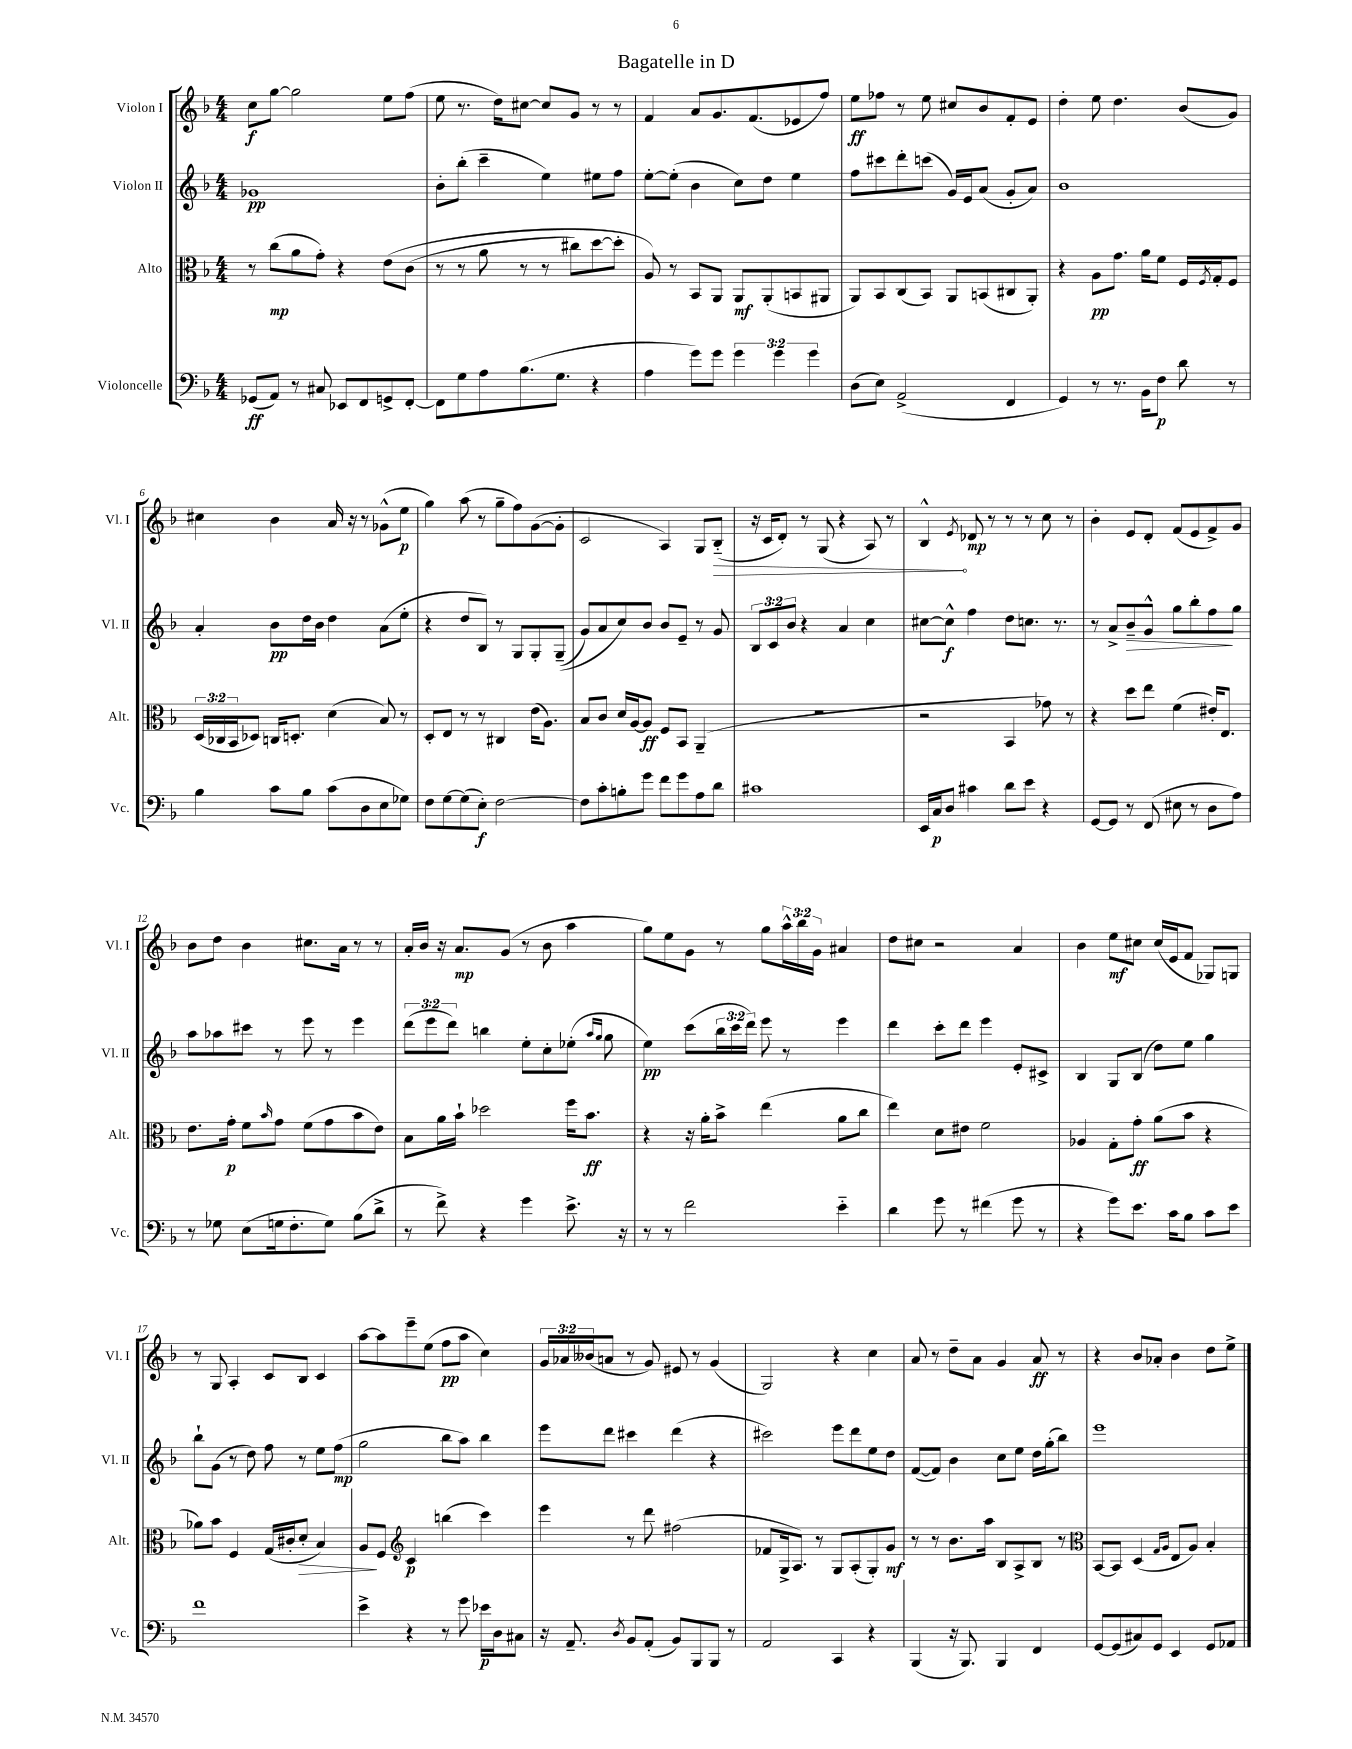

**kern	**kern	**kern	**kern
*staff4	*staff3	*staff2	*staff1
*clefF4	*clefC3	*clefG2	*clefG2
*k[b-]	*k[b-]	*k[b-]	*k[b-]
*M4/4	*M4/4	*M4/4	*M4/4
(8GG-	8r	1g-	8cc
8AA)	(8cc	.	[8gg
8r	8a	.	2gg]
8C#	8g')	.	.
8EE-	4r	.	.
8FF	.	.	.
8GG^	&(8e	.	8ee
[8FF'	(8c	.	(8ff
=	=	=	=
8FF]	8r	8b-'	8ee
8G	8r	(8bb-'	8.r
8A	8a	4ccc~	.
.	.	.	16dd)
(8.B-	8r	.	[8cc#
.	8r	4ee)	8cc#]
8.G	.	.	.
.	8cc#)	.	8g
4r	[8dd	8ee#	8r
.	8dd']	8ff	8r
=	=	=	=
4A	8A&)	[8ee'	4f
.	8r	(8ee']	.
8g)	8BB-	4b-	8a
8g	8AA	.	8.g
6g	8AA	8cc)	.
.	.	.	(8.f
.	(8AA'	8dd	.
6g	.	.	.
.	8BB	4ee	8e-
6g	.	.	.
.	8AA#	.	8ff)
=	=	=	=
(8D	8AA)	8ff	8ee
8E)	8BB-	8ccc#	8ff-
(2AA^	(8C	8ddd'	8r
.	8BB-)	(8ccc	8ee
.	8AA	16g)	8cc#
.	.	16e	.
.	(8BB	(8a	8b-
4FF	8C#	8g'	8f'
.	8AA')	8a)	8e
=	=	=	=
4GG)	4r	1b-	4dd'
8r	8A	.	8ee
8.r	8.g	.	4.dd
16BB-	16a	.	.
8F	8f	.	.
8d	16F	.	(8b-
.	8qF	.	.
.	16G'	.	.
8r	8F	.	8g)
=	=	=	=
4B-	(24D	4a'	4cc#
.	24C-	.	.
.	24BB-	.	.
.	8D-)	.	.
8c	16C	8b-	4b-
.	8.D'	.	.
8B-	.	16dd	.
.	.	16b-	.
(8c	(4d	4dd	16a
.	.	.	16r
8D	.	.	8r
8E	8B-)	(8a	(8g-^^
8G-)	8r	8ee'	8ee
=	=	=	=
8F	8D'	4r	4gg)
[8G	8E	.	.
(8G]	8r	8dd	(8aa
8E')	8r	8B-)	8r
[2F	4C#	8r	8gg~
.	.	8G	8ff)
.	(16e	8G'	([8g
.	8.A)	.	.
.	.	&((8G~	8g']
=	=	=	=
8F]	8B-	8g)	2c
8c'	8c	8a	.
8B'	16d	8cc&)	.
.	[16A	.	.
8g	8A]	8b-	.
8f	8F	8b-	4A)
8g	8BB-	8e~	.
8A	(4AA~	8r	8G
8d	.	8g	(8B-'~
=	=	=	=
1c#	1r	12B-	16r
.	.	.	16c
.	.	12c	.
.	.	.	8d')
.	.	12b-	.
.	.	4r	8r
.	.	.	(8G
.	.	4a	4r
.	.	4cc	8A)
.	.	.	8r
=	=	=	=
16EE	2r	[8cc#	4B-^^
16C	.	.	.
8D	.	8cc#^^]	.
.	.	.	8qe
4c#	.	4ff	8d-
.	.	.	8r
8d	4BB-	8dd	8r
8e	.	8.cc	8r
4r	8g-)	.	8cc
.	.	8.r	.
.	8r	.	8r
=	=	=	=
[8GG	4r	8r	4b-'
8GG]	.	8a^	.
8r	8dd	8b-~	8e
(8FF	8ee	8g^^	8d'
8E#	(4f	8gg	(8f
8r	.	8bb-'	8e
8D	16e#')	8ff	8f^)
.	8.E	.	.
8A)	.	8gg	8g
=	=	=	=
8r	8.e	8aa	8b-
8G-	.	8aa-	8dd
.	16g'	.	.
(8E	8f	8ccc#	4b-
.	16qqb-	.	.
16G	8g	8r	.
8.F'	.	.	.
.	(8f	8eee	8.cc#
8G)	8g	8r	.
.	.	.	16a
(8B-	8b-	4eee	8r
8d^	8e)	.	8r
=	=	=	=
8r	8B-	(12ddd	16a'
.	.	.	16b-
.	.	12eee	.
8f^)	16a	.	16r
.	.	12ddd)	.
.	16b-`	.	8.a
4r	2dd-	4bb	.
.	.	.	(8g
4g	.	8ee'	8r
.	.	8cc'	8b-
8.e^	16ff	(8ee-'	4aa
.	8.b-	.	.
.	.	16qqaa	.
.	.	16qqgg	.
.	.	8gg	.
16r	.	.	.
=	=	=	=
8r	4r	4ee)	8gg)
8r	.	.	8ee
2f	16r	(8ccc	8g
.	16a'	.	.
.	8b-^	24bb-	8r
.	.	24ccc	.
.	.	24ddd)	.
.	(4ee	8eee	8gg
.	.	8r	24aa^^
.	.	.	24bb-
.	.	.	24g
4e'~	8a	4eee	4a#
.	8cc	.	.
=	=	=	=
4d	4ee)	4ddd	8dd
.	.	.	8cc#
8g	8d	8ccc'	2r
8r	8e#	8ddd	.
(4f#	2f	4eee	.
8g	.	8e'	4a
8r	.	8c#^	.
=	=	=	=
4r	4A-	4B-	4b-
8g)	8G'	8G	8ee
8.e	8g'	(8B-	8cc#
.	(8a	8dd)	(16cc#
16c	.	.	16e
8B-	8b-	8ee	8f
8c	4r	4gg	8G-)
8e	.	.	8G
=	=	=	=
1f	8a-)	8bb-`	8r
.	8b-	(8g	8G
.	4F	8r	4A'
.	.	8dd)	.
.	(16G	8ff	8c
.	16c#'	.	.
.	8d'	8r	8B-
.	4B-)	8ee	4c
.	.	(8ff	.
=	=	=	=
4e^	8A	2gg	[8aa
.	8F	.	8aa]
*	*clefG2	*	*
4r	4c	.	8eee~
.	.	.	(8ee
8r	(4bb	8bb-	8ff
8g	.	8aa)	8aa
16e-	4ccc)	4bb-	4cc)
16D	.	.	.
8C#	.	.	.
=	=	=	=
16r	4eee	8eee	24g
.	.	.	24a-
8.AA~	.	.	.
.	.	.	(24b--
.	.	8ddd	8a
8qD	.	.	.
8BB-	8r	4ccc#	8r
(8AA'	8ddd	.	8g)
8BB-)	(2ff#	(4ddd	8e#
8BBB-	.	.	8r
8BBB-	.	4r	(4g
8r	.	.	.
=	=	=	=
2AA	8f-	2ccc#)	2G)
.	16G^	.	.
.	8.A)	.	.
.	8r	.	.
4CC	8G	8eee	4r
.	(8A'	8ddd	.
4r	8G')	8ee	4cc
.	8g	8dd	.
=	=	=	=
(4BBB-	8r	([8f	8a
.	8r	8f])	8r
16r	8.b-	4b-	8dd~
8.BBB-)	.	.	.
.	.	.	8a
.	16aa	.	.
4BBB-	8B-	8cc	4g
.	8A^	8ee	.
4FF	8B-	16dd	8a
.	.	(16gg'	.
.	8r	8bb-)	8r
=	=	=	=
*	*clefC3	*	*
[8GG	[8BB-	1eee	4r
(8GG]	8BB-]	.	.
8C#)	(4D	.	8b-
8GG	.	.	8a-'
.	16qqG	.	.
.	16qqA	.	.
4EE	8E	.	4b-
.	8A)	.	.
8GG	4B-'	.	8dd
8AA-	.	.	8ee^
==	==	==	==
*-	*-	*-	*-
